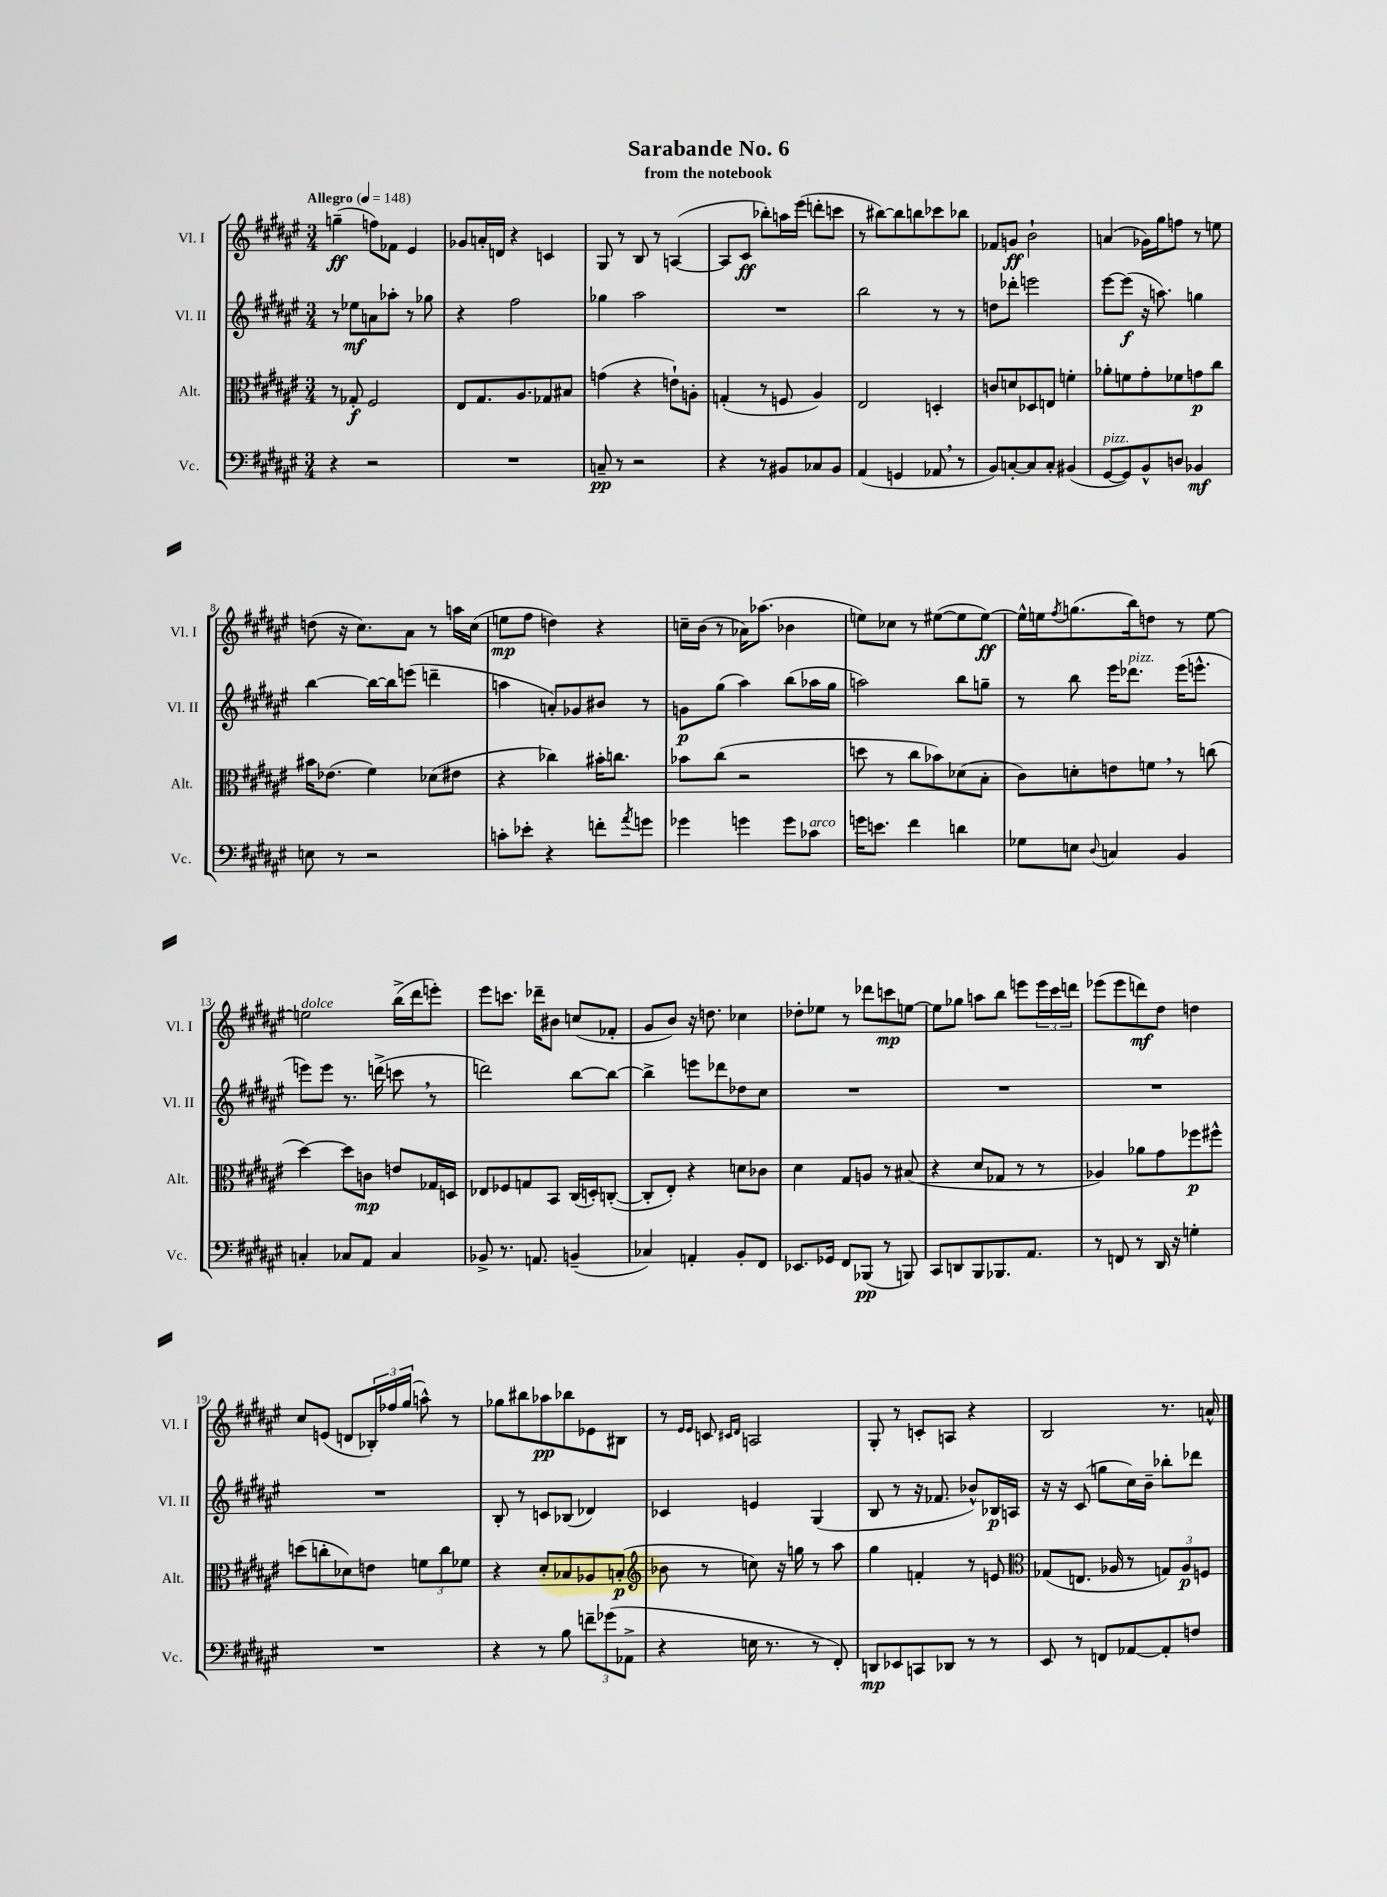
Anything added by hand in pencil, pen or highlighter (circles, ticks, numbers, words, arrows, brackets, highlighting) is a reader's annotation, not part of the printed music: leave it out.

**kern	**kern	**kern	**kern
*staff4	*staff3	*staff2	*staff1
*clefF4	*clefC3	*clefG2	*clefG2
*k[f#c#g#d#a#e#]	*k[f#c#g#d#a#e#]	*k[f#c#g#d#a#e#]	*k[f#c#g#d#a#e#]
*M3/4	*M3/4	*M3/4	*M3/4
*MM148	*MM148	*MM148	*MM148
4r	8r	8r	(4gg~
.	8G-'	8ee-	.
2r	2F#	8a	8ff)
.	.	8aa-'	8f-
.	.	8r	4e#
.	.	8gg-	.
=	=	=	=
2.r	8E#	4r	8g-
.	8.G#	.	16a'
.	.	.	16d
.	.	2ff#	4r
.	8.A#	.	.
.	8G-	.	4c
.	8B#	.	.
=	=	=	=
8C~	(4g	4gg-	8G#
8r	.	.	8r
2r	4r	2aa#	8B
.	.	.	8r
.	8e`)	.	([4A
.	8A'	.	.
=	=	=	=
4r	(4G'	2.r	8A]
.	.	.	8c#
8r	8r	.	8bb-')
8BB#	8F	.	16aa
.	.	.	(16eee#
8C-	4A#)	.	8ddd'
8BB#	.	.	8ccc
=	=	=	=
(4AA#	2E#	2bb	8r
.	.	.	[8bb#)
4GG	.	.	8bb#]
.	.	.	8bb
8AA-	4D'	8r	8ccc-
8r	.	8r	8bb-
=	=	=	=
8BB)	8c	8dd	8f-
[8C'	8d	8ddd-'	8g
8C]	8D-	2eee	2b`
8C'	8E	.	.
(4BB#	4f'	.	.
=	=	=	=
[8GG#	8a-'	[8eee#	(4a
8GG#])	8f	(8eee#]	.
8BB^^	8g#'	16r	16g-)
.	.	8.aa)	16gg#
8D	8f-	.	8ff
4BB-	8g	4gg	8r
.	8cc#	.	8ee
=	=	=	=
8E	16b#	[4bb	(8dd
.	(8.e-	.	.
8r	.	.	16r
.	.	.	8.cc#)
2r	4f#)	16bb_	.
.	.	16bb]	.
.	.	(8eee	8a#
.	(8d-	4ddd~	8r
.	8e#	.	16aa
.	.	.	(16cc#
=	=	=	=
8c'	4r	4aa	8ee
8e-'	.	.	8ff#
4r	4cc-)	8a')	4dd)
.	.	8g-	.
8f'	16b#'	8b#	4r
.	8.cc	.	.
8qa#	.	.	.
8g	.	8r	.
=	=	=	=
4g-	8b-	8g	16cc~
.	.	.	(16b
.	(8cc#	(8gg#	8r
4g	2r	4aa#)	16a-)
.	.	.	(8.aa-
8g	.	(8bb	4b-
8c-	.	16aa-	.
.	.	16gg#	.
=	=	=	=
16g	8dd	2aa)	8ee)
8.e	.	.	.
.	8r	.	8cc-
4f#	8cc#	.	8r
.	8b-)	.	([8ee#
4d	(8d-	8bb	8ee#]
.	8B'	8gg~	[8ee#)
=	=	=	=
8G-	8c#)	8r	16ee#^^]
.	.	.	16ee
.	.	.	8qff#
8E	8d'	8bb	(8.gg
8qqD#	.	.	.
4C	8e	16eee#	.
.	.	8.ddd-	16bb)
.	8f	.	8dd
4BB	8r	(16eee#	8r
.	.	8.eee^^	.
.	(8cc	.	[8ee
=	=	=	=
4C'	[4dd#)	8eee)	2ee]
.	.	8eee	.
8C-	8dd#]	8.r	.
8AA#	8c	.	.
.	.	(16ddd^	.
4C-	8e	8ccc	(16bb^
.	.	.	16ddd#
.	16G-	8r	8eee')
.	16D	.	.
=	=	=	=
8BB-^	8E-	2ddd)	8eee#
8.r	8F-	.	8.ccc
.	8G	.	.
8.AA	.	.	16ddd-~
.	8BB	.	8b#
(4BB~	(16C#	[8bb	(8cc
.	16D')	.	.
.	([8C'	8bb_	8f-'
=	=	=	=
4C-)	8C']	4bb^]	8g#
.	8E#')	.	8b)
4AA'	4r	8eee	16r
.	.	.	8.dd
.	.	8ddd-	.
8BB'	8d	8dd-	4cc-
8FF#	8c-	8cc#	.
=	=	=	=
8.EE-	4d#	2.r	8dd-'
.	.	.	8ee-
16GG-	.	.	.
8FF#	8G#	.	8r
(8BBB-	8A	.	8ddd-
8r	8r	.	8ccc
8BBB)	(8B#	.	[8ee
=	=	=	=
8CC#	4r	2.r	8ee]
8DD	.	.	8gg-
8BBB	8d#	.	8aa
8.BBB-	8G-	.	8bb
.	8r	.	8eee
8.AA#	.	.	.
.	8r	.	24eee
.	.	.	24ccc#
.	.	.	24ddd
=	=	=	=
8r	4A-)	2.r	(8eee-
8FF	.	.	8eee-
8r	8a-	.	8ddd)
16DD#	8g#	.	8dd#
16r	.	.	.
4G'	8ff-	.	4dd
.	8ff#^^	.	.
=	=	=	=
2.r	(8dd	2.r	8cc#
.	8cc'	.	(8e
.	8d-)	.	8d
.	8e	.	24B-')
.	.	.	24ff-
.	.	.	(24gg#
.	12f	.	8aa^^)
.	12cc	.	.
.	.	.	8r
.	12f-	.	.
=	=	=	=
4r	4r	8B'	8gg-
.	.	8r	8bb#
8r	8d#'	8c	8aa-
8B	8B-	(8B-	8bb-
12f~	8A-	4d-)	8e-
(12g-	.	.	.
.	(8B'	.	8B#
12AA-^	.	.	.
=	=	=	=
*	*clefG2	*	*
4r	8b-	4c-	8r
.	.	.	16qqe#
.	.	.	16qqe#
.	8r	.	8c
.	.	.	16qqc#
.	.	.	16qqd#
16E	8cc)	4e	2A
8.r	.	.	.
.	16r	.	.
.	16gg	.	.
8r	8r	(4G#	.
8FF#')	8aa#	.	.
=	=	=	=
8DD	4gg#	8B	8G#'
8EE-	.	8r	8r
8CC	4f'	16r	8c'
.	.	8.f-	.
8DD-	.	.	8A
8r	8r	8b-^^)	4r
8r	8e	16B-	.
.	.	16A	.
=	=	=	=
*	*clefC3	*	*
8EE#	(8G-	16r	2B
.	.	16r	.
8r	8.E	(8c#	.
8FF	.	8gg	.
.	16A-	.	.
[8AA-	8r	16cc#)	.
.	.	16b~	.
8AA-']	12G)	8bb-'	8.r
.	12A-	.	.
8F	.	8ddd-	.
.	12F	.	.
.	.	.	16a^^
==	==	==	==
*-	*-	*-	*-
